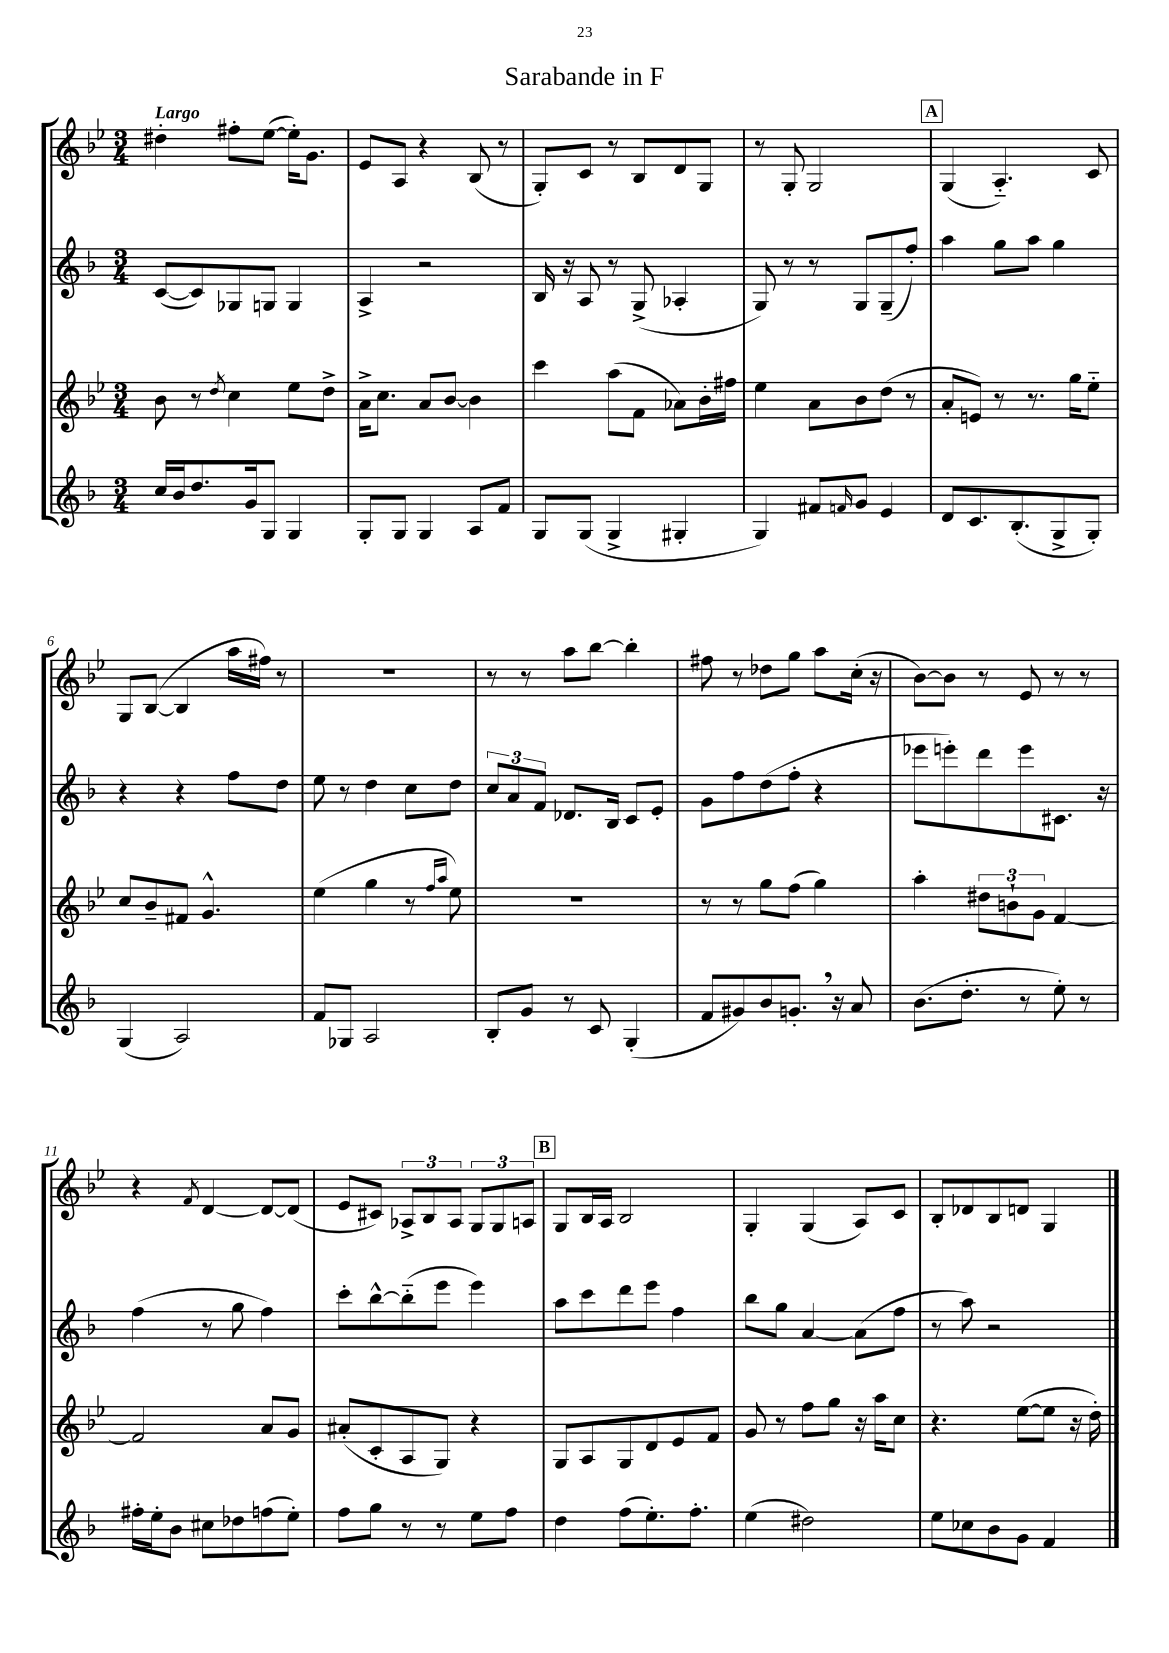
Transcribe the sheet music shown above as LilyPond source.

\header { title = "Sarabande in F" }
<<
\new StaffGroup <<
\new Staff = "s0" {
    \clef treble \key bes \major \numericTimeSignature \time 3/4 \tempo "Largo"
    dis''4-. fis''8-. ees''8~( ees''16-.) g'8. |
    ees'8 a8 r4 bes8( r8 |
    g8-.) c'8 r8 bes8 d'8 g8 |
    r8 g8-. g2 |
    \mark \markup { \box "A" } g4( a4.-_) c'8 |
    g8 bes8~( bes4 a''16 fis''16) r8 |
    R2. |
    r8 r8 a''8 bes''8~ bes''4-. |
    fis''8 r8 des''8 g''8 a''8 c''16-.( r16 |
    bes'8~) bes'8 r8 ees'8 r8 r8 |
    r4 \acciaccatura { f'8 } d'4~ d'8~ d'8( |
    ees'8 cis'8) \tuplet 3/2 { aes8-> bes8 aes8 } \tuplet 3/2 { g8 g8 a8 } |
    \mark \markup { \box "B" } g8 bes16 a16 bes2 |
    g4-. g4( a8) c'8 |
    bes8-. des'8 bes8 d'8 g4 \bar "|." |
}
\new Staff = "s1" {
    \clef treble \key f \major \numericTimeSignature \time 3/4
    c'8~( c'8) ges8 g8 g4 |
    a4-> r2 |
    bes16 r16 a8 r8 g8->( aes4-. |
    g8) r8 r8 g8 g8--( f''8-.) |
    \mark \markup { \box "A" } a''4 g''8 a''8 g''4 |
    r4 r4 f''8 d''8 |
    e''8 r8 d''4 c''8 d''8 |
    \tuplet 3/2 { c''8 a'8 f'8 } des'8. bes16 c'8 e'8-. |
    g'8 f''8 d''8( f''8-. r4 |
    ees'''8 e'''8-.) d'''8 e'''8 cis'8. r16 |
    f''4( r8 g''8 f''4) |
    c'''8-. bes''8~-^ bes''8-_( e'''8 e'''4) |
    \mark \markup { \box "B" } a''8 c'''8 d'''8 e'''8 f''4 |
    bes''8 g''8 a'4~ a'8( f''8 |
    r8 a''8) r2 \bar "|." |
}
\new Staff = "s2" {
    \clef treble \key bes \major \numericTimeSignature \time 3/4
    bes'8 r8 \acciaccatura { d''8 } c''4 ees''8 d''8-> |
    a'16-> c''8. a'8 bes'8~ bes'4 |
    c'''4 a''8( f'8 aes'8) bes'16-. fis''16 |
    ees''4 a'8 bes'8 d''8( r8 |
    \mark \markup { \box "A" } a'8-. e'8) r8 r8. g''16 ees''8-_ |
    c''8 bes'8-- fis'8 g'4.-^ |
    ees''4( g''4 r8 \grace { f''16 a''16 } ees''8) |
    R2. |
    r8 r8 g''8 f''8( g''4) |
    a''4-. \tuplet 3/2 { dis''8 b'8-! g'8 } f'4~ |
    f'2 a'8 g'8 |
    ais'8-.( c'8-. a8 g8) r4 |
    \mark \markup { \box "B" } g8 a8 g8 d'8 ees'8 f'8 |
    g'8 r8 f''8 g''8 r16 a''16 c''8 |
    r4. ees''8~( ees''8 r16 d''16-.) \bar "|." |
}
\new Staff = "s3" {
    \clef treble \key f \major \numericTimeSignature \time 3/4
    c''16 bes'16 d''8. g'16 g8 g4 |
    g8-. g8 g4 a8 f'8 |
    g8 g8( g4-> gis4-. |
    g4) fis'8 \grace { f'16 } g'8 e'4 |
    \mark \markup { \box "A" } d'8 c'8. bes8.-.( g8-> g8-.) |
    g4( a2) |
    f'8 ges8 a2 |
    bes8-. g'8 r8 c'8 g4-.( |
    f'8 gis'8) bes'8 g'8.-. \breathe r16 a'8 |
    bes'8.( d''8.-. r8 e''8-.) r8 |
    fis''16-. e''16-. bes'8 cis''8 des''8 f''8( e''8-.) |
    f''8 g''8 r8 r8 e''8 f''8 |
    \mark \markup { \box "B" } d''4 f''8( e''8.-.) f''8.-. |
    e''4( dis''2) |
    e''8 ces''8 bes'8 g'8 f'4 \bar "|." |
}
>>
>>
